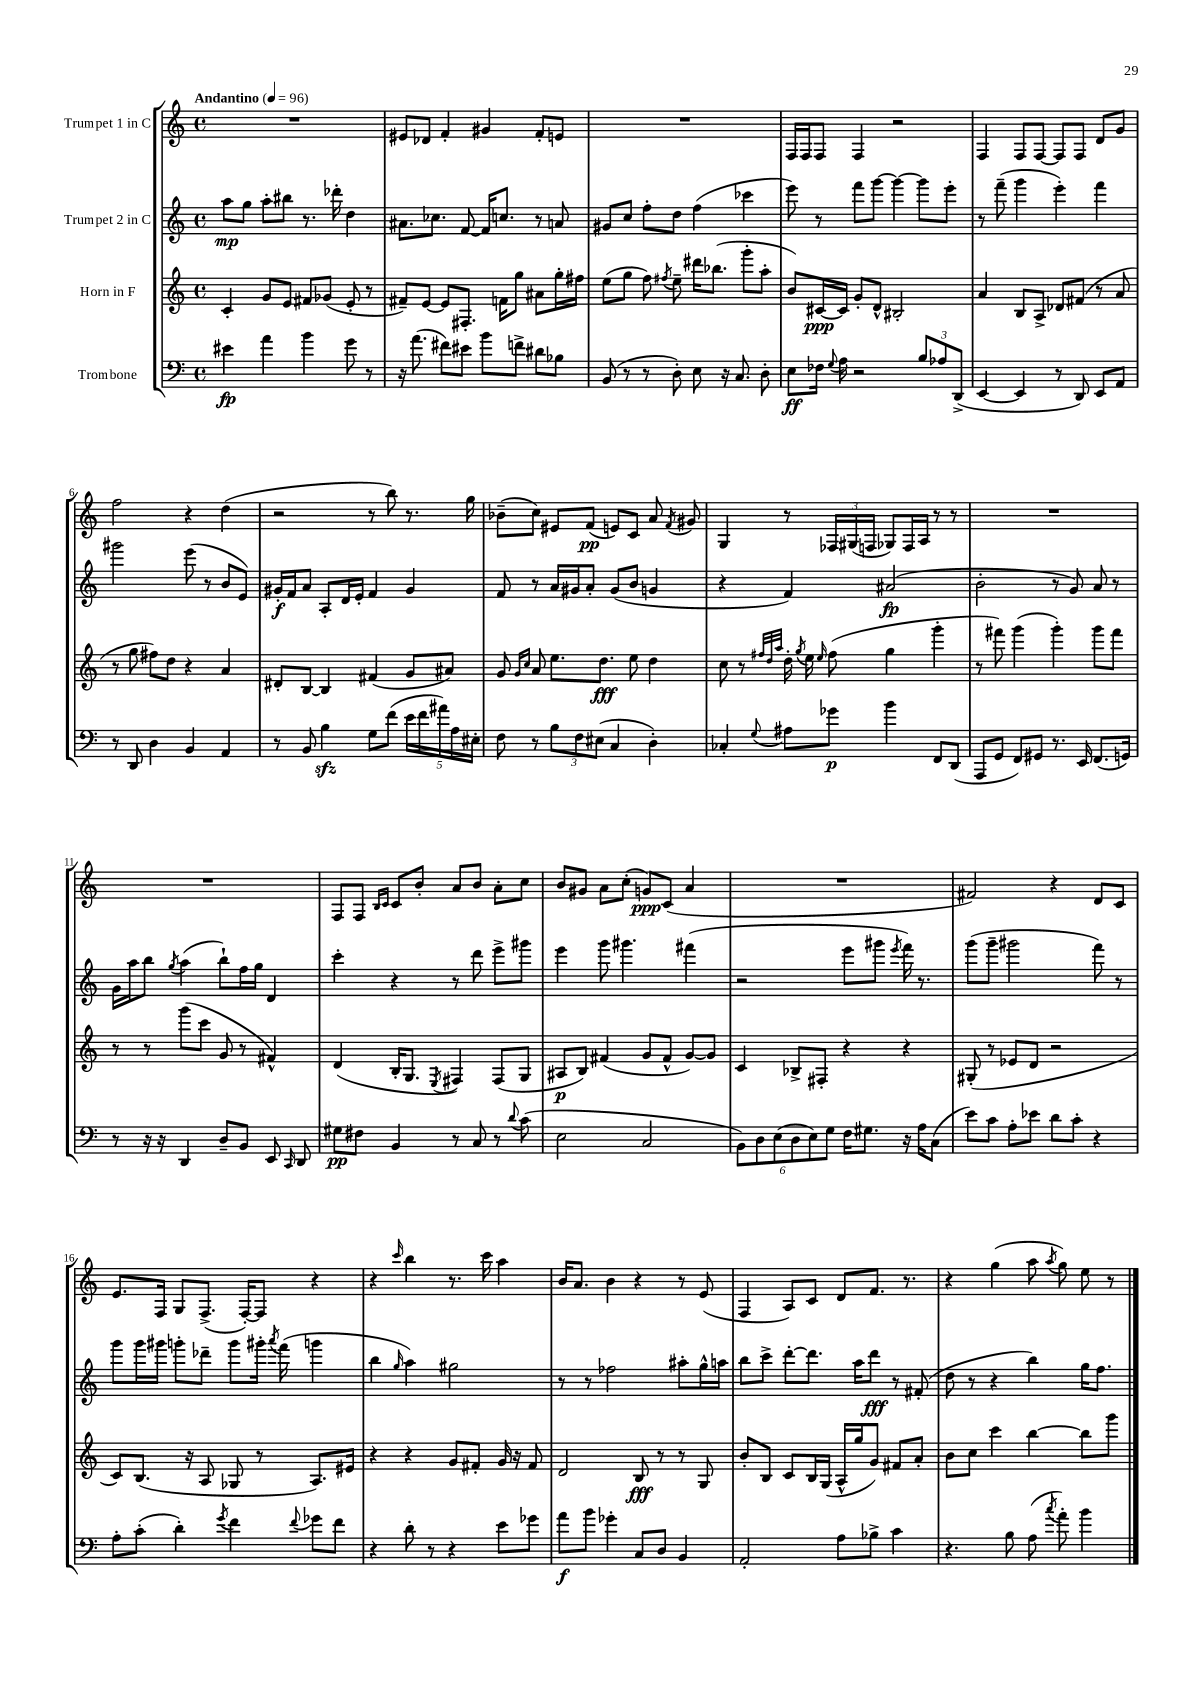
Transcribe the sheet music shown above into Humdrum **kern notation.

**kern	**dynam	**kern	**dynam	**kern	**dynam	**kern	**dynam
*part4	*part4	*part3	*part3	*part2	*part2	*part1	*part1
*staff4	*staff4	*staff3	*staff3	*staff2	*staff2	*staff1	*staff1
*I"Trombone	*	*I"Horn in F	*	*I"Trumpet 2 in C	*	*I"Trumpet 1 in C	*
*clefF4	*	*clefG2	*	*clefG2	*	*clefG2	*
*k[]	*	*k[]	*	*k[]	*	*k[]	*
*M4/4	*	*M4/4	*	*M4/4	*	*M4/4	*
*met(c)	*	*met(c)	*	*met(c)	*	*met(c)	*
*MM96	*	*MM96	*	*MM96	*	*MM96	*
=1	=1	=1	=1	=1	=1	=1	=1
!	!	!	!	!	!	!LO:TX:a:B:t=Andantino	!
4e#X\	fp	4c'/	.	8aa\L	mp	1r	.
.	.	.	.	8gg\J	.	.	.
4a\	.	8g/L	.	8aa'\L	.	.	.
.	.	8e/J	.	8bb#X\J	.	.	.
4b\	.	8f#X/L	.	8.r	.	.	.
.	.	(8g-X/J	.	.	.	.	.
.	.	.	.	16ddd-X'\	.	.	.
8g\	.	8e'/	.	4dd\	.	.	.
8r	.	8r	.	.	.	.	.
=2	=2	=2	=2	=2	=2	=2	=2
16r	.	8f#X~/L)	.	8.a#X\L	.	8e#X/L	.
(8.a\	.	.	.	.	.	.	.
.	.	[8e/J	.	.	.	8d-X/J	.
.	.	.	.	8.cc-X\J	.	.	.
8f#X\L)	.	8e/L]	.	.	.	4f'/	.
8e#X\J	.	8.F#X'/J	.	[8f/	.	.	.
8b\L	.	.	.	16f/KL]	.	4g#X/	.
.	.	16fn\KL	.	8.ccn/J	.	.	.
8fn^\J	.	8gg\J	.	.	.	.	.
8d#X\L	.	8a#X\L	.	8r	.	8f'/L	.
8B-X\J	.	16gg'\L	.	8an/	.	8en/J	.
.	.	16ff#X\JJ	.	.	.	.	.
=3	=3	=3	=3	=3	=3	=3	=3
(8BB/	.	(8ee\L	.	8g#X/L	.	1r	.
8r	.	8gg\J	.	8cc/J	.	.	.
8r	.	8ff\)	.	8ff'\L	.	.	.
.	.	8qff#X/	.	.	.	.	.
8D'\)	.	8ee~\	.	8dd\J	.	.	.
8E\	.	16ddd#X\KL	.	(4ff\	.	.	.
.	.	(8.bb-X\J	.	.	.	.	.
16r	.	.	.	.	.	.	.
8.C/	.	.	.	.	.	.	.
.	.	8ggg'\L	.	4ccc-X\	.	.	.
8D'\	.	8aa'\J	.	.	.	.	.
=4	=4	=4	=4	=4	=4	=4	=4
8E\L	ff	8b/L)	.	8eee\)	.	16F/LL	.
.	.	.	.	.	.	16F/J	.
16F-X\Jk	.	[16c#X/L	ppp	8r	.	8F/J	.
8qqG/	.	.	.	.	.	.	.
16A\	.	16c#/JJ]	.	.	.	.	.
2r	.	8g'/L	.	8fff\L	.	4F/	.
.	.	8d^^/J	.	[8ggg\J	.	.	.
.	.	2B#X'/	.	4ggg\_	.	2r	.
12B/L	.	.	.	8ggg\L]	.	.	.
12A-X/	.	.	.	.	.	.	.
.	.	.	.	8eee'\J	.	.	.
(12DD^/J	.	.	.	.	.	.	.
=5	=5	=5	=5	=5	=5	=5	=5
[4EE/	.	4a/	.	8r	.	4F/	.
.	.	.	.	(8fff~\	.	.	.
4EE/]	.	8B/L	.	4ggg\	.	8F/L	.
.	.	8A^/J	.	.	.	[8F/J	.
8r	.	8d-X/L	.	4eee'\)	.	8F/L]	.
8DD/)	.	(8f#X/J	.	.	.	8F/J	.
8EE/L	.	8r	.	4fff\	.	8d/L	.
8AA/J	.	8a/	.	.	.	8g/J	.
!!LO:LB:g=z
=6	=6	=6	=6	=6	=6	=6	=6
8r	.	8r	.	2ggg#X\	.	2ff\	.
8DD/	.	8gg\	.	.	.	.	.
4D\	.	8ff#X\L)	.	.	.	.	.
.	.	8dd\J	.	.	.	.	.
4BB/	.	4r	.	(8eee\	.	4r	.
.	.	.	.	8r	.	.	.
4AA/	.	4a/	.	8b/L	.	(4dd\	.
.	.	.	.	8e/J)	.	.	.
=7	=7	=7	=7	=7	=7	=7	=7
8r	.	8d#X'/L	.	16g#X'/LL	f	2r	.
.	.	.	.	16f/J	.	.	.
8BB/	.	[8B/J	.	8a/J	.	.	.
4Bzz\	.	4B/]	.	8A'/L	.	.	.
.	.	.	.	16d/L	.	.	.
.	.	.	.	16e'/JJ	.	.	.
8G\L	.	(4f#X/	.	4f/	.	8r	.
(8f\J	.	.	.	.	.	8bb\)	.
20e\LL	.	8g/L	.	4g#/	.	8.r	.
20f\	.	.	.	.	.	.	.
20a#X\)	.	.	.	.	.	.	.
.	.	8a#X/J)	.	.	.	.	.
20A\	.	.	.	.	.	.	.
.	.	.	.	.	.	16gg\	.
20E#X'\JJ	.	.	.	.	.	.	.
=8	=8	=8	=8	=8	=8	=8	=8
8F\	.	8g/	.	8f/	.	(8b-X~\L	.
.	.	16qqg/LL	.	.	.	.	.
.	.	16qqcc/JJ	.	.	.	.	.
8r	.	8a/	.	8r	.	8cc\J)	.
12B\L	.	8.ee\L	.	16a/LL	.	8e#X/L	.
.	.	.	.	16g#X/J	.	.	.
12F\	.	.	.	.	.	.	.
.	.	.	.	8a'/J	.	(8f/J	pp
(12E#X\J	.	.	.	.	.	.	.
.	.	8.dd\J	fff	.	.	.	.
4C/	.	.	.	(8g#/L	.	8en/L)	.
.	.	8ee\	.	8b/J	.	8c/J	.
4D'\)	.	4dd\	.	4gn/	.	8a/	.
.	.	.	.	.	.	8qf/	.
.	.	.	.	.	.	8g#X/	.
=9	=9	=9	=9	=9	=9	=9	=9
4C-X'/	.	8cc\	.	4r	.	4G/	.
.	.	8r	.	.	.	.	.
.	.	32qqff#X/LLL	.	.	.	.	.
.	.	32qqdd/	.	.	.	.	.
8qqG/	.	32qqaa/JJJ	.	.	.	.	.
8A#X\L	.	16dd'\	.	4f/)	.	8r	.
.	.	8qgg/	.	.	.	.	.
.	.	16ee\	.	.	.	.	.
.	.	16qqee/	.	.	.	.	.
8g-X\J	p	(8ff#\	.	.	.	24F-X/LL	.
.	.	.	.	.	.	(24G#X/	.
.	.	.	.	.	.	24Fn/JJ	.
4b\	.	4gg\	.	(2a#X/	fp	8G-X/L)	.
.	.	.	.	.	.	16F/L	.
.	.	.	.	.	.	16A/JJ	.
8FF/L	.	4ggg'\	.	.	.	8r	.
(8DD/J	.	.	.	.	.	8r	.
=10	=10	=10	=10	=10	=10	=10	=10
8AAA/L	.	8r	.	2b'\	.	1r	.
8GG/J	.	8fff#X\)	.	.	.	.	.
8FF/L)	.	(4ggg\	.	.	.	.	.
8GG#X/J	.	.	.	.	.	.	.
8.r	.	4ggg'\)	.	8r	.	.	.
.	.	.	.	8g/)	.	.	.
16EE/	.	.	.	.	.	.	.
(8.FF/L	.	8ggg\L	.	8a/	.	.	.
.	.	8fff#\J	.	8r	.	.	.
16GGn/Jk)	.	.	.	.	.	.	.
!!LO:LB:g=z
=11	=11	=11	=11	=11	=11	=11	=11
8r	.	8r	.	16g\LL	.	1r	.
.	.	.	.	16aa\J	.	.	.
16r	.	8r	.	8bb\J	.	.	.
16r	.	.	.	.	.	.	.
.	.	.	.	8qgg/	.	.	.
4DD/	.	(8ggg\L	.	(4aa\	.	.	.
.	.	8ccc\J	.	.	.	.	.
8D~/L	.	8g/	.	8bb`\L)	.	.	.
8BB/J	.	8r	.	16ff\L	.	.	.
.	.	.	.	16gg\JJ	.	.	.
8EE/	.	4f#X^^/)	.	4d/	.	.	.
16qqCC/	.	.	.	.	.	.	.
8DD/	.	.	.	.	.	.	.
=12	=12	=12	=12	=12	=12	=12	=12
8G#X\L	pp	(4d/	.	4ccc'\	.	8F/L	.
8F#X\J	.	.	.	.	.	8F/J	.
.	.	.	.	.	.	16qqB/LL	.
.	.	.	.	.	.	16qqc/JJ	.
4BB/	.	16B'/KL	.	4r	.	8c/L	.
.	.	8.G/J	.	.	.	.	.
.	.	.	.	.	.	8b'/J	.
.	.	8qE/	.	.	.	.	.
8r	.	4F#X/)	.	8r	.	8a/L	.
8C/	.	.	.	8ddd\	.	8b/J	.
8r	.	(8F#/L	.	8eee^\L	.	8a'\L	.
8qqd/	.	.	.	.	.	.	.
(8c\	.	8G/J	.	8ggg#X\J	.	8cc\J	.
=13	=13	=13	=13	=13	=13	=13	=13
2E\	.	8A#X/L	p	4eee\	.	8b/L	.
.	.	8B/J)	.	.	.	8g#X/J	.
.	.	(4f#X/	.	8ggg\	.	8a\L	.
.	.	.	.	4.ggg#X\	.	(8cc'\J	.
2C/	.	8g/L	.	.	.	8gn/L)	ppp
.	.	8f#^^/J	.	.	.	(8c/J	.
.	.	[8g/L)	.	(4fff#X\	.	4a/	.
.	.	8g/J]	.	.	.	.	.
=14	=14	=14	=14	=14	=14	=14	=14
12BB\L)	.	4c/	.	2r	.	1r	.
12D\	.	.	.	.	.	.	.
(12E\	.	.	.	.	.	.	.
12D\	.	8B-X^/L	.	.	.	.	.
12E\)	.	.	.	.	.	.	.
.	.	8F#X'/J	.	.	.	.	.
12G\J	.	.	.	.	.	.	.
16F\KL	.	4r	.	8eee\L	.	.	.
8.G#X\J	.	.	.	.	.	.	.
.	.	.	.	8ggg#X\J	.	.	.
.	.	.	.	8qeee/	.	.	.
16r	.	4r	.	16fff\)	.	.	.
16A\KL	.	.	.	8.r	.	.	.
(8C\J	.	.	.	.	.	.	.
=15	=15	=15	=15	=15	=15	=15	=15
8e\L)	.	(8G#X'/	.	(8ggg\L	.	2f#X/)	.
8c\J	.	8r	.	8ggg~\J	.	.	.
8A'\L	.	8e-X/L	.	2ggg#X\	.	.	.
8e-X\J	.	8d/J	.	.	.	.	.
8d\L	.	2r	.	.	.	4r	.
8c'\J	.	.	.	.	.	.	.
4r	.	.	.	8fff\)	.	8d/L	.
.	.	.	.	8r	.	8c/J	.
!!LO:LB:g=z
=16	=16	=16	=16	=16	=16	=16	=16
8A'\L	.	8c/L)	.	8ggg\L	.	8.e/L	.
(8c'\J	.	(8.B/J	.	16ggg\L	.	.	.
.	.	.	.	16ggg#X\JJ	.	16F/Jk	.
4d'\)	.	.	.	8gggn'\L	.	8G/L	.
.	.	16r	.	.	.	.	.
.	.	8A/	.	8ddd-X~\J	.	(8.F^/J	.
8qg/	.	.	.	.	.	.	.
4f\	.	8G-X/	.	8ggg\L	.	.	.
.	.	.	.	.	.	[16F'/KL)	.
.	.	8r	.	16ggg#X'\Jk	.	8F/J]	.
.	.	.	.	8qaaa/	.	.	.
.	.	.	.	(16fff\	.	.	.
8qqf/	.	.	.	.	.	.	.
8g-X\L	.	8.A/L)	.	4gggn\	.	4r	.
8f\J	.	.	.	.	.	.	.
.	.	16e#X/Jk	.	.	.	.	.
=17	=17	=17	=17	=17	=17	=17	=17
4r	.	4r	.	4bb\	.	4r	.
.	.	.	.	16qqgg/	.	16qqccc/	.
8d'\	.	4r	.	4aa\)	.	4bb\	.
8r	.	.	.	.	.	.	.
4r	.	8g/L	.	2gg#X\	.	8.r	.
.	.	8f#X'/J	.	.	.	.	.
.	.	.	.	.	.	16ccc\	.
8e\L	.	16g/	.	.	.	4aa\	.
.	.	16r	.	.	.	.	.
8g-X\J	.	8f#/	.	.	.	.	.
=18	=18	=18	=18	=18	=18	=18	=18
8a\L	f	2d/	.	8r	.	16b/KL	.
.	.	.	.	.	.	8.a/J	.
8b\J	.	.	.	8r	.	.	.
4g-X'\	.	.	.	2ff-X\	.	4b\	.
8C/L	.	8B/	fff	.	.	4r	.
8D/J	.	8r	.	.	.	.	.
4BB/	.	8r	.	8aa#X'\L	.	8r	.
.	.	8G/	.	16gg^^\L	.	(8e/	.
.	.	.	.	16aan\JJ	.	.	.
=19	=19	=19	=19	=19	=19	=19	=19
2AA'/	.	8b'/L	.	8bb\L	.	4F/	.
.	.	8B/J	.	8ccc^\J	.	.	.
.	.	8c/L	.	[8ddd'\L	.	8A/L)	.
.	.	16B/L	.	8.ddd\J]	.	8c/J	.
.	.	(16G/JJ	.	.	.	.	.
8A\L	.	16A^^/LL	.	.	.	8d/L	.
.	.	16gg/J	.	16aa\KL	.	.	.
8B-X^\J	.	8g/J)	.	8ddd\J	fff	8.f/J	.
4c\	.	8f#X/L	.	8r	.	.	.
.	.	.	.	.	.	8.r	.
.	.	8a'/J	.	(8f#X'/	.	.	.
=20	=20	=20	=20	=20	=20	=20	=20
4.r	.	8b\L	.	8dd\	.	4r	.
.	.	8cc\J	.	8r	.	.	.
.	.	4ccc\	.	4r	.	(4gg\	.
8B\	.	.	.	.	.	.	.
(8A\	.	[4bb\	.	4bb\)	.	8aa\	.
8qcc/	.	.	.	.	.	8qaa/	.
8a'\)	.	.	.	.	.	8gg\)	.
4b\	.	8bb\L]	.	16gg\KL	.	8ee\	.
.	.	.	.	8.ff\J	.	.	.
.	.	8ggg\J	.	.	.	8r	.
==	==	==	==	==	==	==	==
*-	*-	*-	*-	*-	*-	*-	*-
